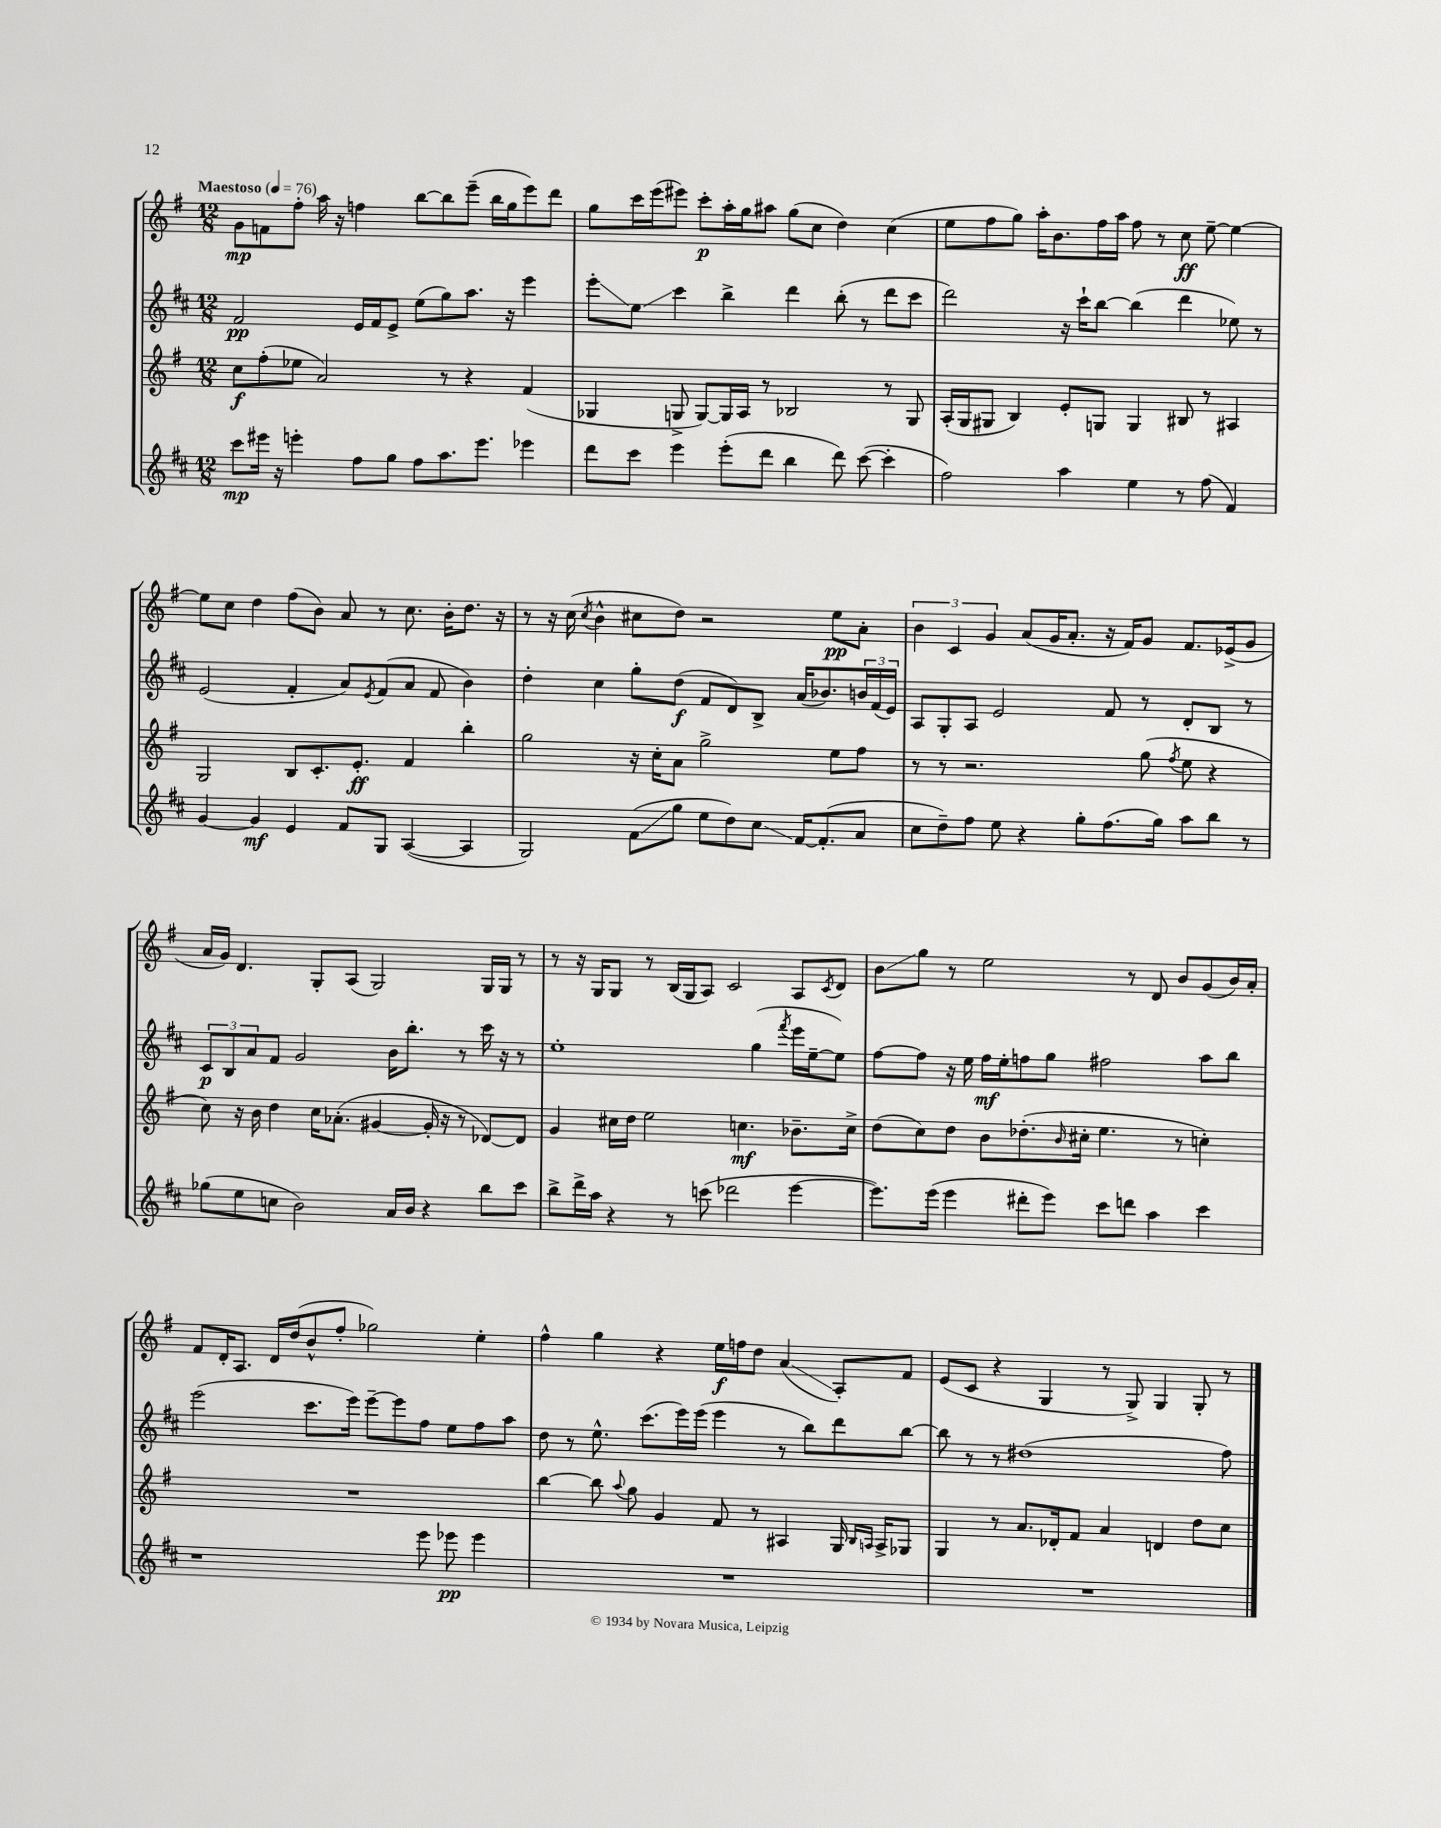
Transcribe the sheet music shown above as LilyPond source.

<<
\new StaffGroup <<
\new Staff = "s0" {
    \clef treble \key g \major \numericTimeSignature \time 12/8 \tempo "Maestoso" 4 = 76
    g'8\mp f'8 fis''8-. a''16 r16 f''4 b''8~ b''8 e'''8--( b''16 g''16 e'''8) d'''8 |
    g''8 c'''16 e'''16( eis'''8) c'''8-.\p a''16-. g''16 ais''8 g''8( c''8 d''4) c''4( |
    e''8 fis''8 g''8) a''16-. b'8. fis''16 a''16 fis''8 r8 c''8\ff e''8~-- e''4~ |
    e''8 c''8 d''4 fis''8( b'8) a'8 r8 c''8. b'16-. d''8. r16 |
    r8 r16 c''16( \acciaccatura { c''8 } b'4-^ cis''8 d''8) r2 e''8\pp a'8-. |
    \tuplet 3/2 { b'4 c'4 g'4 } a'8( g'16 a'8.-. r16 fis'16) g'8 fis'8. ees'16->( g'8 |
    a'16 g'16) d'4. g8-. a8( g2) g16 g16 r8 |
    r8 r16 g16 g8 r8 b16( g16 a8) c'2 a8 \acciaccatura { c'8 } d'8 |
    b'8\glissando g''8 r8 e''2 r8 d'8 b'8 g'8( b'16) a'16-. |
    fis'8 d'16-. a8. d'16 d''16( b'8-^ fis''8-. ges''2) e''4-. |
    fis''4-^ g''4 r4 e''16\f f''16 d''8 a'4\glissando( a8-.) fis'8 |
    e'8( c'8 r4 g4 r8 g8->) g4 g8-. r8 \bar "|." |
}
\new Staff = "s1" {
    \clef treble \key d \major \numericTimeSignature \time 12/8
    fis'2\pp e'16 fis'16 e'8-> e''8( g''8) a''8. r16 e'''4 |
    e'''8-.\glissando e''8\glissando cis'''4 b''4-> d'''4 b''8-.( r8 d'''8 cis'''8 |
    d'''2) r16 cis'''16-! b''8~ b''4( d'''4 ees''8) r8 |
    e'2( fis'4-. a'8) \acciaccatura { e'8 } fis'8( a'8 fis'8 b'4) |
    d''4-. cis''4 g''8-. d''8\f( fis'8 d'8) b8-> a'16( bes'8.) \tuplet 3/2 { b'16 fis'16( e'16) } |
    a8 g8-. a8 e'2 fis'8 r8 d'8-. b8 r8 |
    \tuplet 3/2 { cis'8\p b8 a'8 } fis'8 g'2 b'16 b''8.-. r8 cis'''16 r16 r8 |
    e''1-. g''4( \acciaccatura { fis'''8 } e'''16 e''16~-- e''8) |
    fis''8~ fis''8 r16 e''16 fis''16\mf e''16-. f''8 g''8 fis''2 a''8 b''8 |
    e'''2( cis'''8. e'''16) e'''8~-- e'''8 fis''8 e''8 fis''8 a''8 |
    d''8 r8 e''8.-^ cis'''8.( e'''16) e'''16( e'''4 r8 b''8) d'''8 b''8~ |
    b''8 r8 r8 dis''1( fis''8) \bar "|." |
}
\new Staff = "s2" {
    \clef treble \key g \major \numericTimeSignature \time 12/8
    c''8\f fis''8-.( ees''8 a'2) r8 r4 fis'4( |
    ges4 g8-> g8~) g16 a16 r8 bes2 r8 g8 |
    a16-.( g16 gis8 b4) e'8-. g8 g4 bis8 r8 ais4 |
    g2 b8 c'8.-. e'8.-.\ff fis'4 b''4-. |
    g''2 r16 c''16-. a'8 g''2-> e''8 fis''8 |
    r8 r8 r2. g''8( \acciaccatura { fis''8 } e''8 r4 |
    c''8) r16 b'16 d''4 c''16 aes'8.-.( gis'4~ gis'16-. r16 r8 des'8~) des'8 |
    g'4 cis''16 d''16 e''2 c''4.\mf bes'8.-- c''16-> |
    d''8( c''8) d''8 b'8 des''8.-.( \grace { b'16 } cis''16-. e''4. r8 c''4-.) |
    R1. |
    b''4~ b''8 \appoggiatura { a''8 } g''8 g'4 fis'8 r8 ais4 g16 \grace { b16 a16 } a16-> ges8 |
    g4 r8 a'8. des'16-. fis'8 a'4 d'4 d''8 c''8 \bar "|." |
}
\new Staff = "s3" {
    \clef treble \key d \major \numericTimeSignature \time 12/8
    cis'''8\mp eis'''16 r16 e'''4-. fis''8 g''8 fis''8 a''8. e'''8. ees'''4 |
    d'''8 cis'''8 e'''4 e'''8-.( d'''8 b''4 d'''8) cis'''8~( cis'''4-. |
    fis''2) a''4 e''4 r8 fis''8( fis'4) |
    g'4~ g'4\mf e'4 fis'8 g8 a4~( a4 |
    g2) fis'8\glissando( g''8 e''8 d''8) cis''8\glissando fis'16~ fis'8.-.( a'8 |
    cis''8 d''8--) fis''8 e''8 r4 g''8-. fis''8.( g''16) a''8 b''8 r8 |
    ges''8( e''8 c''8 b'2) a'16 b'16 r4 b''8 cis'''8 |
    b''8-> d'''16-> a''16 r4 r8 c'''8( des'''2 e'''4~ |
    e'''8.) e'''16( e'''4 dis'''8-. e'''8) cis'''8 d'''8 a''4 cis'''4 |
    r1 e'''8 ees'''8\pp ees'''4 |
    R1. |
    R1. \bar "|." |
}
>>
>>
\layout { \context { \Score \remove "Bar_number_engraver" } }
